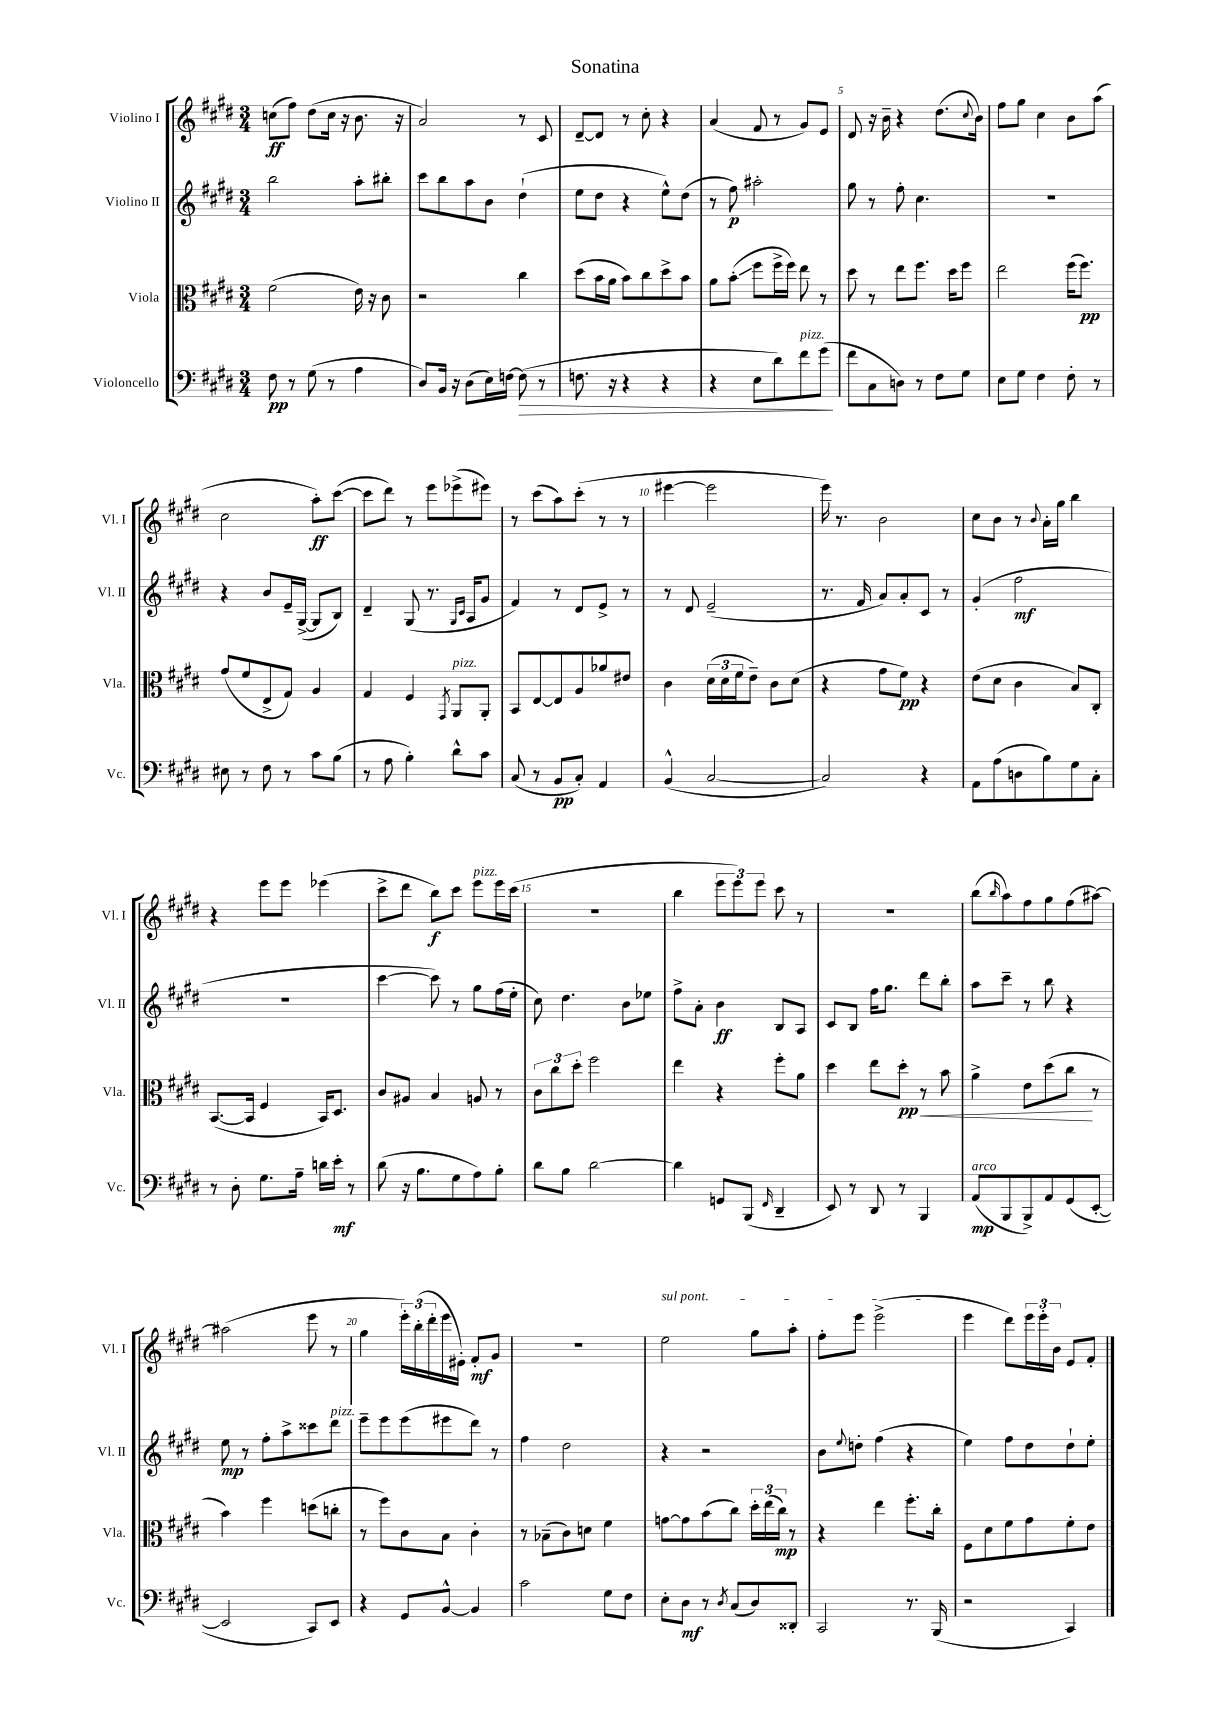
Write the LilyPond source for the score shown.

\header { title = "Sonatina" }
<<
\new StaffGroup <<
\new Staff = "s0" \with { instrumentName = "Violino I" shortInstrumentName = "Vl. I" } {
    \clef treble \key e \major \numericTimeSignature \time 3/4
    c''8\ff( fis''8) dis''8( c''16 r16 b'8. r16 |
    a'2) r8 cis'8 |
    dis'8~-- dis'8 r8 cis''8-. r4 |
    a'4( fis'8 r8 gis'8) e'8 |
    dis'8 r16 b'16-- r4 dis''8.( \appoggiatura { cis''8 } b'16) |
    fis''8 gis''8 cis''4 b'8 a''8( |
    cis''2 a''8-.\ff) cis'''8~( |
    cis'''8 dis'''8) r8 e'''8 ees'''8->( eis'''8) |
    r8 cis'''8( a''8) cis'''8-.( r8 r8 |
    eis'''4~ eis'''2 |
    e'''16) r8. b'2 |
    cis''8 b'8 r8 \appoggiatura { b'8 } a'16-. gis''16 b''4 |
    r4 e'''8 e'''8 ees'''4( |
    cis'''8-> dis'''8 b''8\f) cis'''8 e'''8^\markup { \italic "pizz." } e'''16 cis'''16( |
    R2. |
    b''4 \tuplet 3/2 { e'''8 e'''8) e'''8 } cis'''8 r8 |
    R2. |
    b''8( \grace { b''16 } a''8) fis''8 gis''8 fis''8( ais''8~) |
    ais''2( e'''8 r8 |
    gis''4 \tuplet 3/2 { e'''16-.) b''16-.( dis'''16-. } e'''16 eis'16-.) fis'8-.\mf gis'8 |
    R2. |
    \once \override TextSpanner.bound-details.left.text = \markup { \italic "sul pont." } e''2\startTextSpan gis''8 a''8-. |
    fis''8-. e'''8 e'''2->\stopTextSpan( |
    e'''4 dis'''8) \tuplet 3/2 { e'''16 e'''16-. b'16 } e'8 fis'8-. \bar "|." |
}
\new Staff = "s1" \with { instrumentName = "Violino II" shortInstrumentName = "Vl. II" } {
    \clef treble \key e \major \numericTimeSignature \time 3/4
    b''2 a''8-. bis''8-. |
    cis'''8 b''8 a''8 b'8 dis''4-!( |
    e''8 dis''8 r4 e''8-^) dis''8( |
    r8 fis''8\p) ais''2-. |
    gis''8 r8 fis''8-. cis''4. |
    R2. |
    r4 b'8 e'16-- gis16~->( gis8 b8) |
    dis'4-- gis8( r8. \grace { gis16 cis'16 } a16 gis'8 |
    fis'4) r8 dis'8 e'8-> r8 |
    r8 dis'8 e'2--( |
    r8. fis'16 a'8) a'8-. cis'8 r8 |
    gis'4-.( fis''2\mf |
    R2. |
    cis'''4~ cis'''8) r8 gis''8 fis''16( e''16-. |
    cis''8) dis''4. b'8 ees''8 |
    fis''8-> a'8-. b'4\ff b8 a8 |
    cis'8 b8 fis''16 gis''8. dis'''8 b''8-. |
    a''8 cis'''8-- r8 b''8 r4 |
    e''8\mp r8 fis''8-. a''8-> cisis'''8 dis'''8^\markup { \italic "pizz." } |
    e'''8-- e'''8 e'''8( eis'''8 dis'''8) r8 |
    fis''4 dis''2 |
    r4 r2 |
    b'8 \appoggiatura { e''8 } d''8-. fis''4( r4 |
    e''4) fis''8 dis''8 dis''8-! e''8-. \bar "|." |
}
\new Staff = "s2" \with { instrumentName = "Viola" shortInstrumentName = "Vla." } {
    \clef alto \key e \major \numericTimeSignature \time 3/4
    fis'2( e'16) r16 cis'8 |
    r2 cis''4 |
    dis''8( b'16 a'16 b'8) cis''8 dis''8-> b'8 |
    a'8 b'8-.\glissando( fis''8 fis''16-> fis''16) e''8 r8 |
    dis''8 r8 e''8 fis''8. dis''16 fis''8 |
    e''2 fis''16( fis''8.\pp) |
    gis'8( fis'8 e8-> gis8) a4 |
    gis4 fis4 \acciaccatura { gis,8 } a,8^\markup { \italic "pizz." } a,8-. |
    b,8 e8~ e8 a8 aes'8 eis'8 |
    cis'4 \tuplet 3/2 { dis'16( dis'16 fis'16 } e'8--) cis'8 dis'8( |
    r4 gis'8 fis'8\pp) r4 |
    e'8( dis'8 cis'4 b8) cis8-. |
    b,8.~( b,16 fis4 b,16) dis8. |
    cis'8 ais8 b4 a8 r8 |
    \tuplet 3/2 { cis'8 cis''8 dis''8-. } fis''2 |
    e''4 r4 fis''8-. a'8 |
    dis''4 e''8 dis''8-.\pp\< r8 b'8 |
    a'4-> e'8 dis''8( cis''8\! r8 |
    b'4) fis''4 d''8( c''8-. |
    r8 fis''8) cis'8 b8 cis'4-. |
    r8 bes8--( cis'8) d'8 fis'4 |
    g'8~ g'8 b'8( cis''8) \tuplet 3/2 { dis''16-. e''16( cis''16\mp) } r8 |
    r4 e''4 fis''8.-. cis''16-. |
    fis8 dis'8 fis'8 gis'8 fis'8-. e'8 \bar "|." |
}
\new Staff = "s3" \with { instrumentName = "Violoncello" shortInstrumentName = "Vc." } {
    \clef bass \key e \major \numericTimeSignature \time 3/4
    fis8\pp r8 gis8( r8 a4 |
    dis8) b,16 r16 dis8( e16) f16~ f8\>( r8 |
    f8. r16 r4 r4 |
    r4 e8 dis'8) fis'8^\markup { \italic "pizz." } gis'8\!( |
    fis'8 cis8 d8) r8 fis8 gis8 |
    e8 gis8 fis4 fis8-. r8 |
    eis8 r8 fis8 r8 cis'8 b8( |
    r8 a8 b4-.) dis'8-^ cis'8 |
    cis8( r8 b,8\pp cis8-.) a,4 |
    b,4-^( cis2~ |
    cis2) r4 |
    a,8 a8( d8 b8) gis8 cis8-. |
    r8 dis8-. gis8. a16-- d'16 e'16-.\mf r8 |
    dis'8( r16 b8. gis8 a8) b8-. |
    dis'8 b8 dis'2~ |
    dis'4 g,8 b,,8( \grace { fis,16 } dis,4-- |
    e,8) r8 dis,8 r8 b,,4 |
    a,8\mp^\markup { \italic "arco" }( b,,8 b,,8->) a,8 gis,8( e,8~-. |
    e,2 cis,8) e,8 |
    r4 gis,8 b,8~-^ b,4 |
    cis'2 gis8 fis8 |
    e8-. dis8\mf r8 \acciaccatura { dis8 } cis8( dis8) disis,8-. |
    cis,2 r8. b,,16( |
    r2 cis,4) \bar "|." |
}
>>
>>
\layout { \context { \Score \override BarNumber.break-visibility = ##(#f #t #t) barNumberVisibility = #(every-nth-bar-number-visible 5) } }
